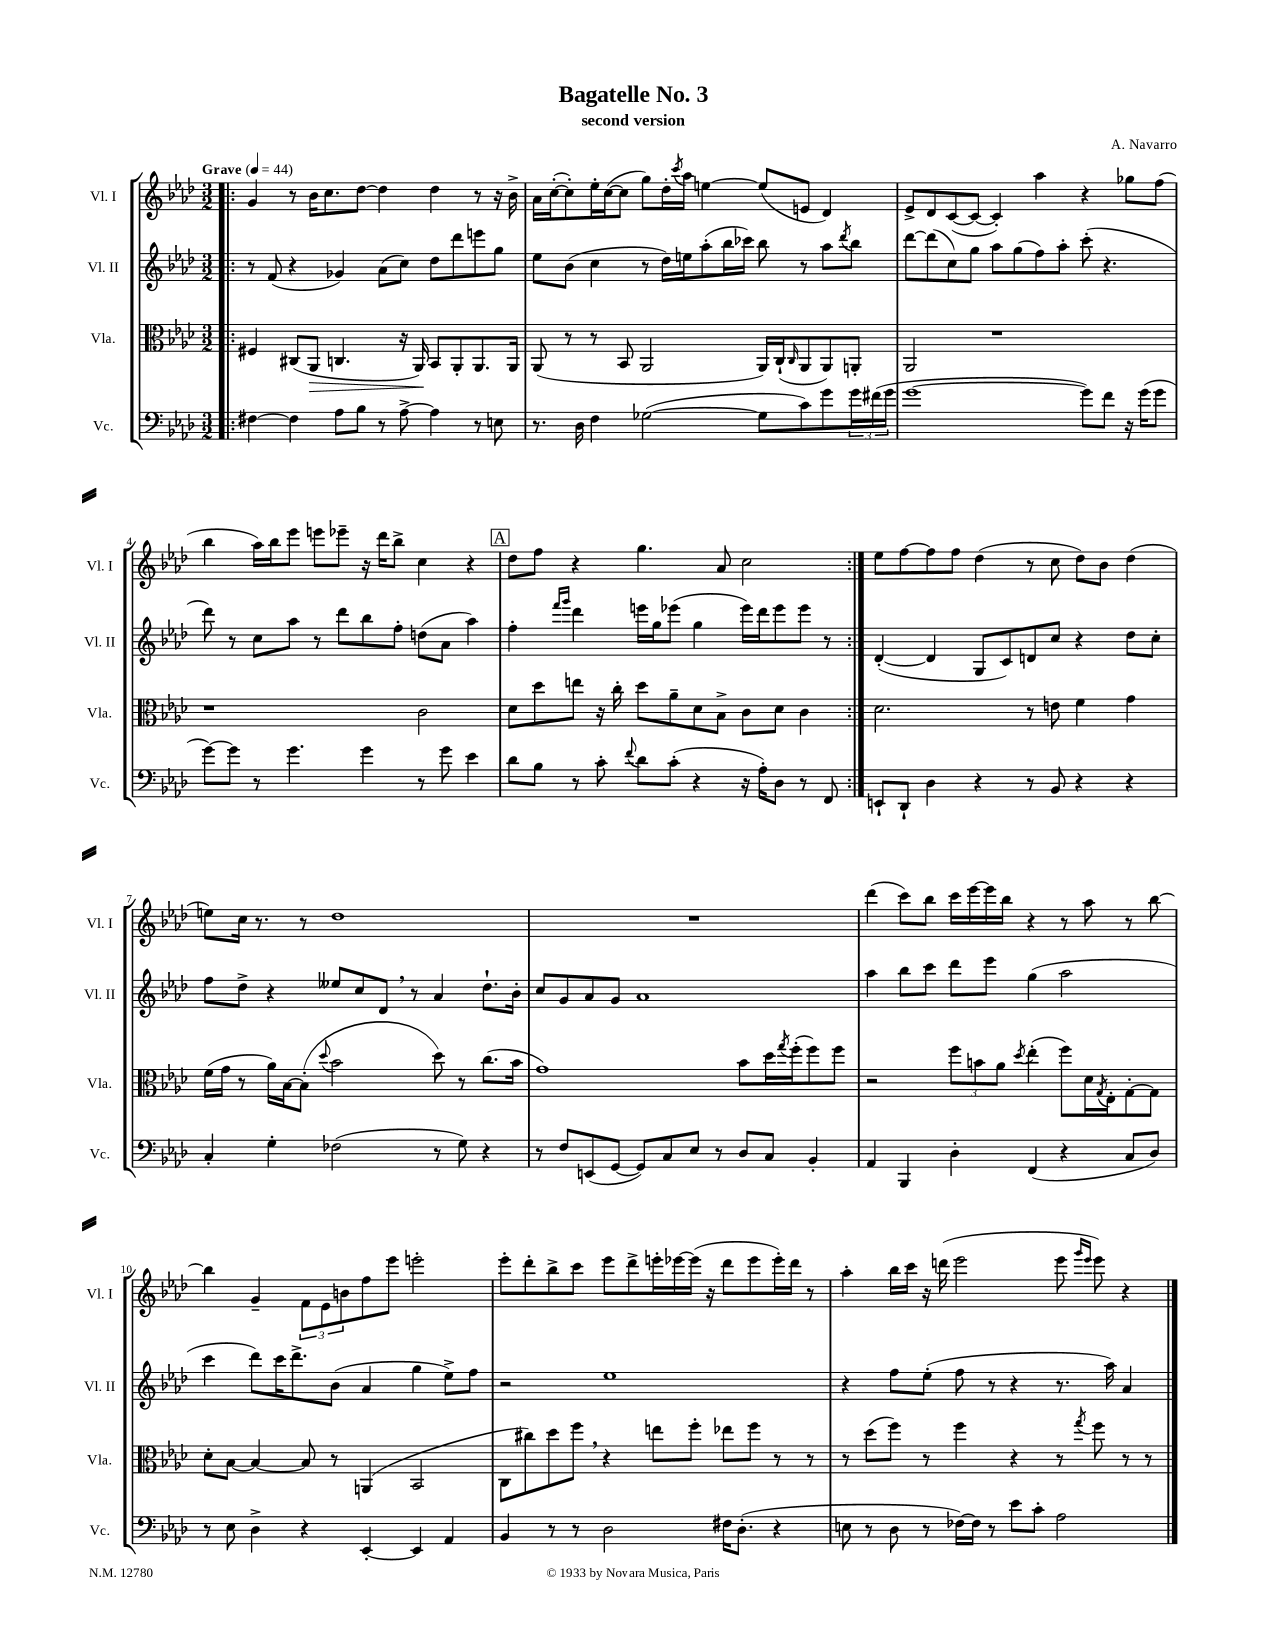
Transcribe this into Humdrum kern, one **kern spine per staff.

**kern	**kern	**kern	**kern
*staff4	*staff3	*staff2	*staff1
*clefF4	*clefC3	*clefG2	*clefG2
*k[b-e-a-d-]	*k[b-e-a-d-]	*k[b-e-a-d-]	*k[b-e-a-d-]
*M3/2	*M3/2	*M3/2	*M3/2
*MM44	*MM44	*MM44	*MM44
=!|:	=!|:	=!|:	=!|:
[4F#\	4F#/	8r	4g/
.	.	(8f/	.
4F#\]	(8C#/L	4r	8r
.	8AA-/J	.	16b-\LK
.	.	.	8.cc\
8A-\L	4.C/	4g-/)	.
8B-\J	.	.	[8dd-\J
8r	.	(8a-\L	4dd-\]
[8A-^\	16r	8cc\J)	.
.	16AA-/)	.	.
4A-\]	8BB-/L	8dd-\L	4dd-\
.	8AA-'/	8ddd-\	.
8r	8.AA-/	8eee\	8r
8E\	.	8gg\J	16r
.	16AA-/Jk	.	16b-^\
=	=	=	=
8.r	(8AA-/	8ee-\L	16a-\LL
.	.	.	([16cc'\J
.	8r	(8b-\J	8cc'\])
16D-\	.	.	.
4F\	8r	4cc\	16ee-'\L
.	.	.	([16cc\J
.	8BB-/	.	8cc\]J
([2G-\	2AA-/	8r	8gg\L)
.	.	16dd-\LL)	16dd-'\L
.	.	.	8qccc/
.	.	16ee\J	16aa-\JJ
.	.	(8aa-'\	[4ee\
.	.	16bb-\L	.
.	.	16ccc-\JJ)	.
8G-\]L	16AA-/LL)	8bb-\	(8ee/]L
.	(16C`/J	.	.
.	16qqC/	.	.
8c\)	8AA-/	8r	8e/J
8g\	8AA-/)	8aa-\L	4d-/)
.	.	8qddd-/	.
24g\L	8AA'/J	8bb-\J	.
(24f#\	.	.	.
24g\JJ	.	.	.
=	=	=	=
[1g	2AA-/	[8ddd-\L	8e-^/L
.	.	(8ddd-\]	8d-/
.	.	8cc\)	([8c/
.	.	8gg\J	8c/_J
.	1r	8aa-\L	4c'/])
.	.	(8gg\	.
.	.	8ff\)	4aa-\
.	.	8aa-'\J	.
8g\]L)	.	(8ccc'\	4r
8f\J	.	4.r	.
16r	.	.	8gg-\L
(16g\LK	.	.	.
8g\J	.	.	(8ff\J
=	=	=	=
[8g\L)	1r	8ddd-\)	4bb-\
8g\]J	.	8r	.
8r	.	8cc\L	16aa-\LL)
.	.	.	16bb-\J
4.g\	.	8aa-\J	8eee-\J
.	.	8r	8eee\L
.	.	8ddd-\L	8eee-~\J
4g\	.	8bb-\	16r
.	.	.	16ddd-\LK
.	.	8ff'\J	8bb-^\J
8r	2c\	(8dd\L	4cc\
8g\	.	8a-\J	.
4e-\	.	4aa-\)	4r
=	=	=	=
8d-\L	8d-\L	4ff'\	8dd-\L
8B-\J	8dd-\	.	8ff\J
.	.	16qqfff/LL	.
.	.	16qqggg/JJ	.
8r	8ee\J	4ddd-\	4r
8c'\	16r	.	.
.	16cc'\	.	.
8qqf/	.	.	.
8d-\L	8dd-\L	16eee\LL	4.gg\
.	.	16gg\J	.
(8c'\J	8a-~\	(8eee-\J	.
4r	8d-\	4gg\	.
.	8B-^\J	.	8a-/
16r	8c\L	16eee-\LL)	2cc\
16A-'\LK)	.	16ddd-\J	.
8D-\J	8d-\J	8eee-\	.
8r	4c\	8eee-\J	.
8FF/	.	8r	.
=:|!	=:|!	=:|!	=:|!
8EE`/L	2.d-\	([4d-'/	8ee-\L
8DD-`/J	.	.	[8ff\
4D-\	.	4d-/]	8ff\]
.	.	.	8ff\J
4r	.	8G/L	(4dd-\
.	.	8c/)	.
8r	8r	8d/	8r
8BB-/	8e\	8cc/J	8cc\
4r	4f\	4r	8dd-\L)
.	.	.	8b-\J
4r	4g\	8dd-\L	(4dd-\
.	.	8cc'\J	.
=	=	=	=
4C'/	(16f\LL	8ff\L	8ee\L)
.	16g\JJ	.	.
.	8r	8dd-^\J	16cc\Jk
.	.	.	8.r
4G'\	16a-\LL)	4r	.
.	[16B-\J	.	.
.	(8B-'\]J	.	8r
.	8qqdd-/	.	.
(2F-\	2b-\	8ee--/L	1dd-
.	.	8cc/	.
.	.	8d-/J	.
.	.	8r	.
8r	8dd-\)	4a-/	.
8G\)	8r	.	.
4r	(8.cc\L	8.dd-`\L	.
.	16b-\Jk	16b-'\Jk	.
=	=	=	=
8r	1g)	8cc/L	1.r
8F/L	.	8g/	.
(8EE/	.	8a-/	.
[8GG/J	.	8g/J	.
8GG/]L)	.	1a-	.
8C/	.	.	.
8E-/J	.	.	.
8r	.	.	.
8D-/L	8b-\L	.	.
8C/J	16dd-\L	.	.
.	8qgg/	.	.
.	(16ff'\J	.	.
4BB-'/	8ff\)	.	.
.	8ff\J	.	.
=	=	=	=
4AA-/	2r	4aa-\	(4ddd-\
4BBB-/	.	8bb-\L	8ccc\L)
.	.	8ccc\J	8bb-\J
4D-'\	12ff\L	8ddd-\L	16ccc\LL
.	.	.	[16eee-\
.	12b\	.	.
.	.	8eee-\J	16eee-\]
.	12a-\J	.	.
.	.	.	16bb-\JJ
.	8qdd-/	.	.
(4FF/	(4ee-'\	(4gg\	4r
4r	8ff\L)	2aa-\	8r
.	16d-\L	.	8aa-\
.	8qG/	.	.
.	16E-'\J	.	.
8C/L	[8G'\	.	8r
8D-/J)	8G\]J	.	[8bb-\
=	=	=	=
8r	8d-'\L	4ccc\	4bb-\]
8E-\	[8B-\J	.	.
4D-^\	4B-/_	8ddd-\L)	4g~/
.	.	16ccc\K	.
.	.	8.ddd-^\	.
4r	8B-/]	.	12f\L
.	.	.	12e-\
.	8r	(8b-\J	.
.	.	.	12b\
[4EE-'/	(4AA/	4a-/	8ff\
.	.	.	8eee-\J
4EE-/]	2BB-/	4gg\	2eee'\
4AA-/	.	8ee-^\L)	.
.	.	8ff\J	.
=	=	=	=
4BB-/	8C\L	2r	8eee-'\L
.	8cc#\)	.	8ddd-'\
8r	8dd-\	.	8bb-^\
8r	8ff\J	.	8ccc\J
2D-\	4r	1ee-	8eee-\L
.	.	.	8ddd-^\
.	8ee\L	.	16eee'\L
.	.	.	[16eee-\
.	8ff'\J	.	(16eee-\]JJ
.	.	.	16r
16F#\LK	8ee-\L	.	8ddd-\L
(8.D-'\J	.	.	.
.	8ff\J	.	8eee-\
4r	8r	.	16eee-'\L)
.	.	.	16ddd-\JJ
.	8r	.	8r
=	=	=	=
8E\	8r	4r	4aa-'\
8r	(8dd-\L	.	.
8D-\	8ff\J)	8ff\L	16bb-\LL
.	.	.	16ccc\JJ
8r	8r	(8ee-'\J	16r
.	.	.	(16ddd\
[16F-\LL)	4ff\	8ff\	2eee-\
16F-\]JJ	.	.	.
8r	.	8r	.
8e-\L	4r	4r	.
8c'\J	.	.	.
2A-\	8r	8.r	8eee-\
.	.	.	16qqggg/LL
.	8qgg/	.	16qqeee-/JJ
.	8ff\	.	8eee-\)
.	.	16aa-\)	.
.	8r	4a-/	4r
.	8r	.	.
==	==	==	==
*-	*-	*-	*-
